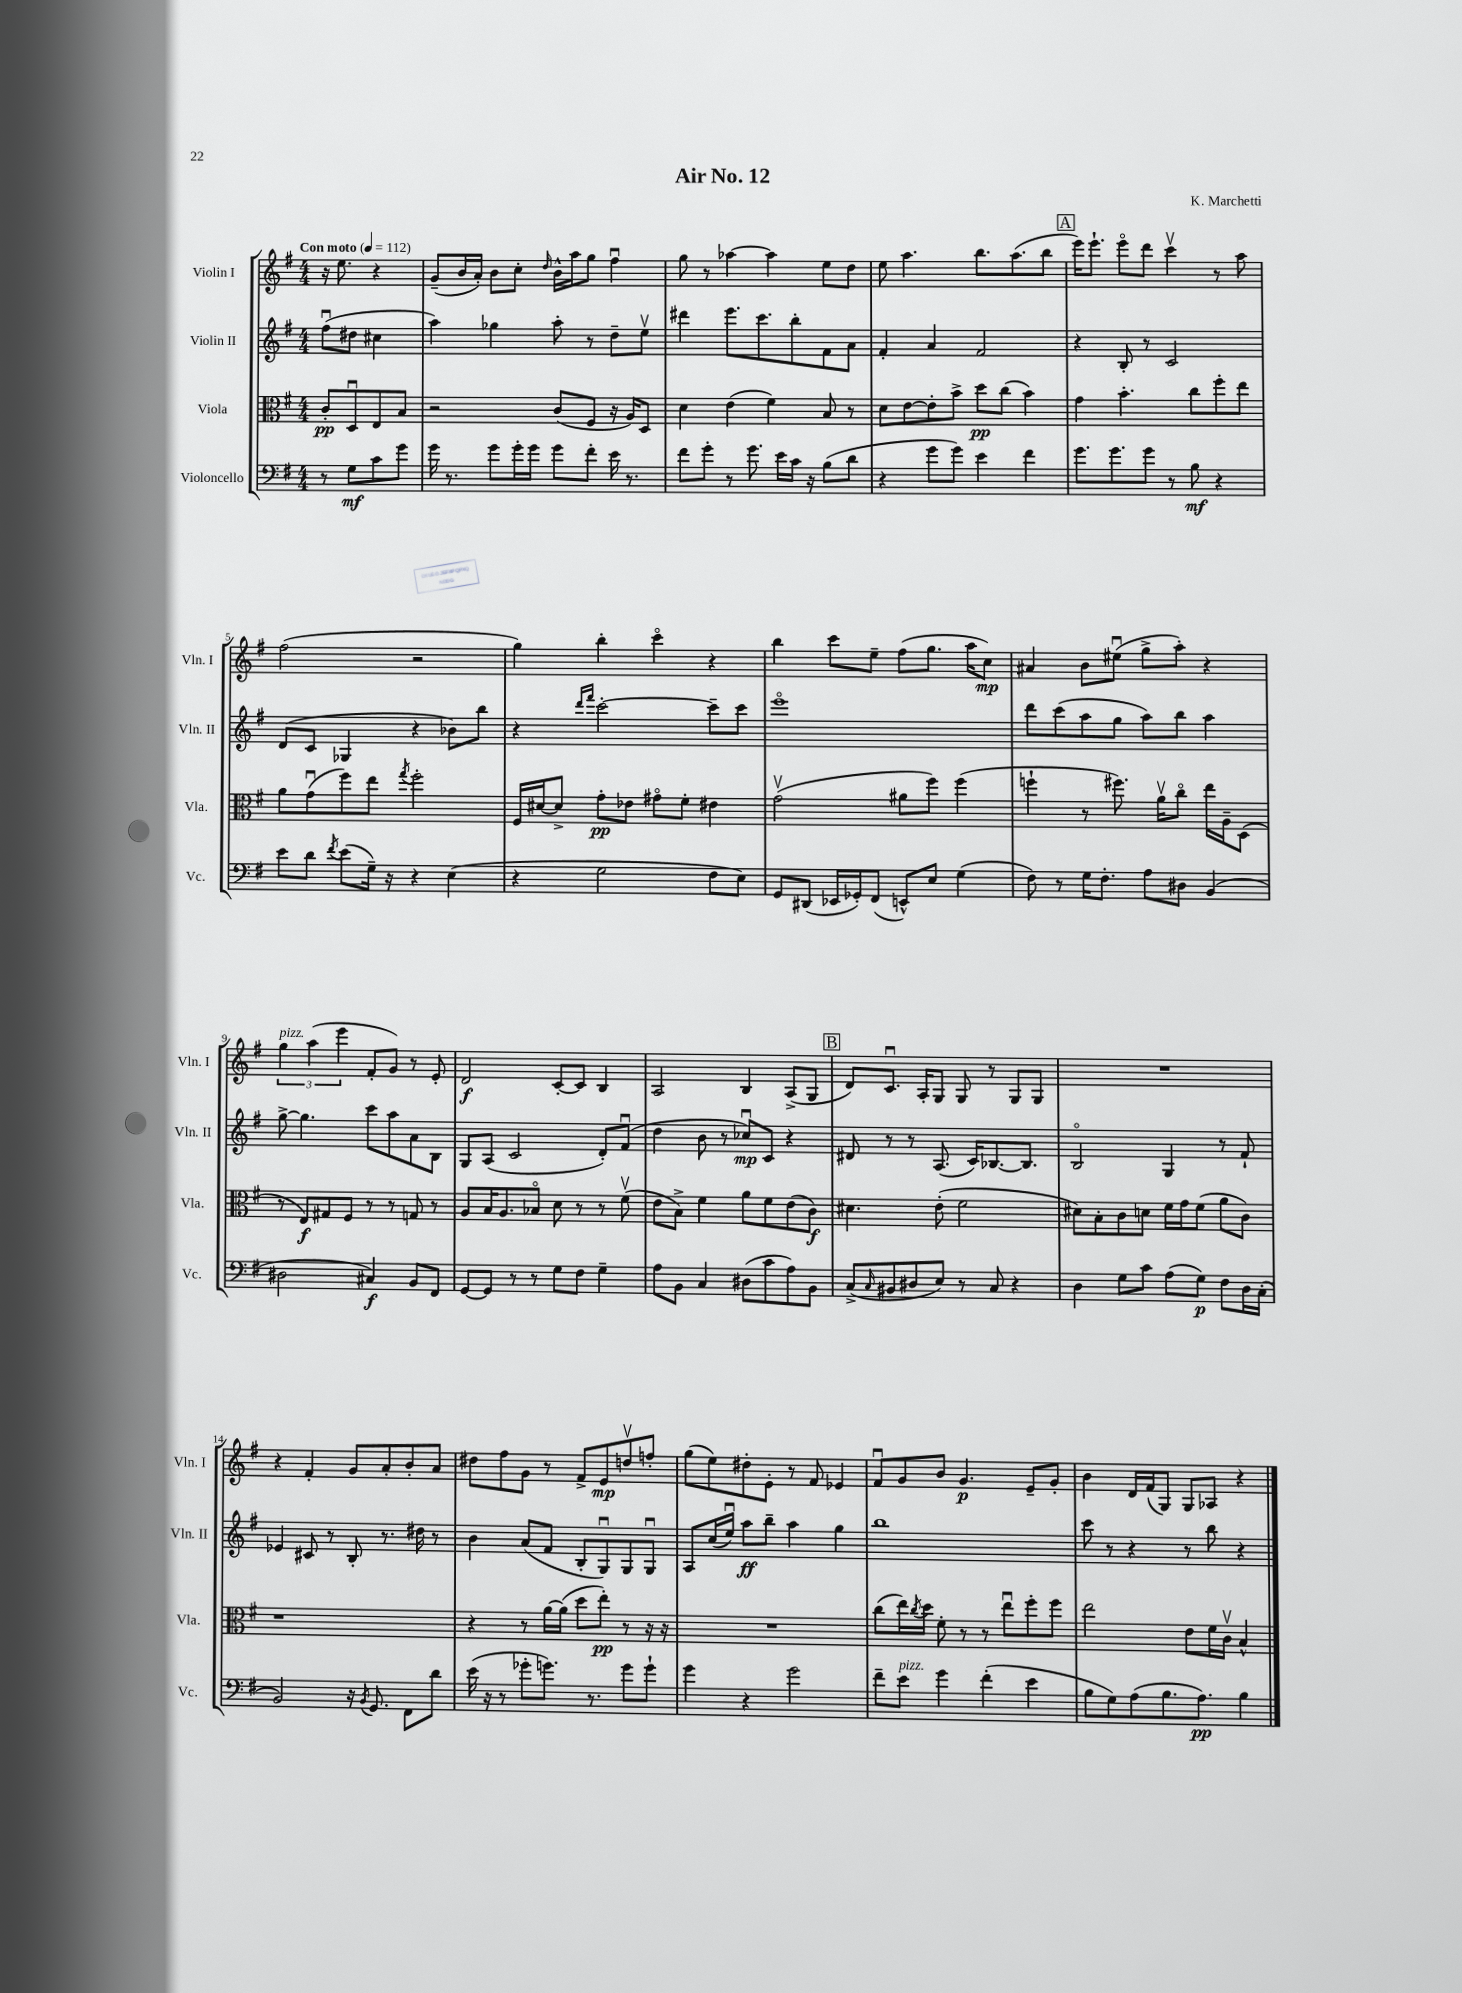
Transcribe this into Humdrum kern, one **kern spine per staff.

**kern	**dynam	**kern	**dynam	**kern	**dynam	**kern	**dynam
*part4	*part4	*part3	*part3	*part2	*part2	*part1	*part1
*staff4	*staff4	*staff3	*staff3	*staff2	*staff2	*staff1	*staff1
*I"Violoncello	*	*I"Viola	*	*I"Violin II	*	*I"Violin I	*
*I'Vc.	*	*I'Vla.	*	*I'Vln. II	*	*I'Vln. I	*
*clefF4	*	*clefC3	*	*clefG2	*	*clefG2	*
*k[f#]	*	*k[f#]	*	*k[f#]	*	*k[f#]	*
*M4/4	*	*M4/4	*	*M4/4	*	*M4/4	*
*MM112	*	*MM112	*	*MM112	*	*MM112	*
=	=	=	=	=	=	=	=
!	!	!	!	!	!	!LO:TX:a:B:t=Con moto	!
8r	.	8c'/L	pp	(8ff#u\L	.	16r	.
.	.	.	.	.	.	8.ee\	.
8G\L	mf	8Du/	.	8dd#X\J	.	.	.
8c\	.	8E/	.	4cc#X\	.	4r	.
8g\J	.	8B/J	.	.	.	.	.
=1	=1	=1	=1	=1	=1	=1	=1
16g\	.	2r	.	4aa\)	.	(8g~/L	.
8.r	.	.	.	.	.	.	.
.	.	.	.	.	.	16b/L	.
.	.	.	.	.	.	16a'/JJ)	.
8g\L	.	.	.	4gg-X\	.	8b\L	.
16g'\L	.	.	.	.	.	8cc'\J	.
16g\JJ	.	.	.	.	.	.	.
.	.	.	.	.	.	16qqdd/	.
8g\L	.	(8c/L	.	8aa'\	.	16b^^\LL	.
.	.	.	.	.	.	16aa\J	.
8f#'\J	.	8F#/J	.	8r	.	8gg\J	.
16e\	.	16r	.	8dd~\L	.	4ff#u\	.
8.r	.	16A/KL)	.	.	.	.	.
.	.	8D/J	.	8eev\J	.	.	.
=2	=2	=2	=2	=2	=2	=2	=2
8f#\L	.	4d\	.	4ddd#X\	.	8gg\	.
8g'\J	.	.	.	.	.	8r	.
8r	.	(4e\	.	8.eee\L	.	[4aa-X\	.
8.g\	.	.	.	.	.	.	.
.	.	.	.	8.ccc\	.	.	.
.	.	4f#\)	.	.	.	4aa-\]	.
16e\LL	.	.	.	.	.	.	.
16c\JJ	.	.	.	8bb'\	.	.	.
16r	.	.	.	.	.	.	.
(8B\L	.	8B/	.	8f#\	.	8ee\L	.
8d\J	.	8r	.	8a\J	.	8dd\J	.
=3	=3	=3	=3	=3	=3	=3	=3
4r	.	8d\L	.	4f#'/	.	8ee\	.
.	.	[8e\	.	.	.	4.aa\	.
8g\L	.	8e'\]	.	4a/	.	.	.
8g\J)	.	8b^\J	.	.	.	.	.
4e\	.	8dd\L	pp	2f#/	.	8.bb\L	.
.	.	(8cc\J	.	.	.	.	.
.	.	.	.	.	.	(8.aa\	.
4f#\	.	4b\)	.	.	.	.	.
.	.	.	.	.	.	8bb\J	.
!!LO:REH:place=s1:t=A
=4	=4	=4	=4	=4	=4	=4	=4
8.g\L	.	4g\	.	4r	.	16eee\KL)	.
.	.	.	.	.	.	8.eee`\J	.
8.g\	.	.	.	.	.	.	.
.	.	4.b'\	.	8B'/	.	8eee\L	.
8g\J	.	.	.	8r	.	8ddd\J	.
8r	.	.	.	2c/	.	4cccv\	.
8B\	mf	8cc\L	.	.	.	.	.
4r	.	8ff#'\	.	.	.	8r	.
.	.	8ee\J	.	.	.	8aa\	.
!!LO:LB:g=z
=5	=5	=5	=5	=5	=5	=5	=5
8e\L	.	8a\L	.	(8d/L	.	(2ff#\	.
8d\J	.	(8gu\	.	8c/J	.	.	.
8qf#/	.	.	.	.	.	.	.
(8e\L	.	8ff#\)	.	4G-X/	.	.	.
16G~\Jk)	.	8ee\J	.	.	.	.	.
16r	.	.	.	.	.	.	.
.	.	8qgg/	.	.	.	.	.
4r	.	2ff#'\	.	4r	.	2r	.
(4E\	.	.	.	8b-X\L)	.	.	.
.	.	.	.	8bb\J	.	.	.
=6	=6	=6	=6	=6	=6	=6	=6
4r	.	16F#/LL	.	4r	.	4gg\)	.
.	.	[16d#X/J	.	.	.	.	.
.	.	8d#^/J]	.	.	.	.	.
.	.	.	.	16qqddd/LL	.	.	.
.	.	.	.	16qqfff#/JJ	.	.	.
2G\	.	8g'\L	pp	[2ccc'\	.	4bb'\	.
.	.	8e-X\J	.	.	.	.	.
.	.	8g#X\L	.	.	.	4ccc\	.
.	.	8f#'\J	.	.	.	.	.
8F#\L	.	4e#X\	.	8ccc~\L]	.	4r	.
8E\J)	.	.	.	8ccc\J	.	.	.
=7	=7	=7	=7	=7	=7	=7	=7
8GG/L	.	(2gv\	.	1eee	.	4bb\	.
(8DD#X/J	.	.	.	.	.	.	.
16EE-X/LL	.	.	.	.	.	8ccc\L	.
16GG-X'/J)	.	.	.	.	.	.	.
(8FF#/J	.	.	.	.	.	8ee~\J	.
8EEn^^/L)	.	8a#X\L	.	.	.	(8ff#\L	.
8E/J	.	8ff#\J)	.	.	.	8.gg\J	.
(4G\	.	(4ff#\	.	.	.	.	.
.	.	.	.	.	.	16aa\KL	.
.	.	.	.	.	.	8cc\J)	mp
=8	=8	=8	=8	=8	=8	=8	=8
8F#\)	.	4ffn`\	.	8ddd\L	.	4a#X/	.
8r	.	.	.	(8ccc\	.	.	.
16G\KL	.	8r	.	8aa\	.	8b\L	.
8.F#'\J	.	.	.	.	.	.	.
.	.	8.ff#X\)	.	8gg\J	.	(8ee#Xu\J	.
8A\L	.	.	.	8aa\L)	.	8gg^\L	.
.	.	16av\KL	.	.	.	.	.
8D#X\J	.	8cc\J	.	8bb\J	.	8aa'\J)	.
(4BB/	.	16ee\LL	.	4aa\	.	4r	.
.	.	16A~\J	.	.	.	.	.
.	.	(8D\J	.	.	.	.	.
!!LO:LB:g=z
=9	=9	=9	=9	=9	=9	=9	=9
!	!	!	!	!	!	!LO:TX:a:i:t=pizz.	!
2D#X\	.	8r	.	[8gg^\	.	6gg\	.
.	.	8E/L)	f	4.gg\]	.	.	.
.	.	.	.	.	.	(6aa\	.
.	.	8G#X/	.	.	.	.	.
.	.	.	.	.	.	6eee\	.
.	.	8F#/J	.	.	.	.	.
4C#X/)	f	8r	.	8ccc\L	.	8f#'/L	.
.	.	8r	.	8aa\	.	8g/J)	.
8BB/L	.	8Gn/	.	8a\	.	8r	.
8FF#/J	.	8r	.	8B\J	.	8e'/	.
=10	=10	=10	=10	=10	=10	=10	=10
[8GG/L	.	8A/L	.	8G/L	.	2d/	f
8GG/J]	.	16B/K	.	(8A/J	.	.	.
.	.	8.A/	.	.	.	.	.
8r	.	.	.	2c/	.	.	.
8r	.	8B-X/J	.	.	.	.	.
8G\L	.	8d\	.	.	.	[8c'/L	.
8F#\J	.	8r	.	.	.	8c/J]	.
4G~\	.	8r	.	8d'/L)	.	4B/	.
.	.	(8f#v\	.	(8f#u/J	.	.	.
=11	=11	=11	=11	=11	=11	=11	=11
8A\L	.	8e\L	.	4dd\	.	2A/	.
8BB\J	.	8B^\J)	.	.	.	.	.
4C/	.	4f#\	.	8b\	.	.	.
.	.	.	.	8r	.	.	.
(8D#X\L	.	8a\L	.	8cc-Xu/L)	mp	4B/	.
8c\	.	8f#\	.	8c/J	.	.	.
8A\)	.	(8e\	.	4r	.	(8A^/L	.
8BB\J	.	8c\J)	f	.	.	8G/J	.
!!LO:REH:place=s1:t=B
=12	=12	=12	=12	=12	=12	=12	=12
(8C^/L	.	4.d#X\	.	8d#X/	.	8d/L)	.
16qqC/	.	.	.	.	.	.	.
8BB#X/	.	.	.	8r	.	8.cu/J	.
8D#X/	.	.	.	8r	.	.	.
.	.	.	.	.	.	16A'/KL	.
8E/J)	.	(8e'\	.	(8.A/	.	8G/J	.
8r	.	2f#\	.	.	.	8G/	.
.	.	.	.	16c/KL)	.	.	.
8C/	.	.	.	[8.B-X/	.	8r	.
4r	.	.	.	.	.	8G/L	.
.	.	.	.	8.B-/J]	.	.	.
.	.	.	.	.	.	8G/J	.
=13	=13	=13	=13	=13	=13	=13	=13
4D\	.	8d#X\L)	.	2B/	.	1r	.
.	.	8B'\	.	.	.	.	.
8G\L	.	8c\	.	.	.	.	.
8c\J	.	8dn\J	.	.	.	.	.
(8A\L	.	16f#\LL	.	4G/	.	.	.
.	.	16g\J	.	.	.	.	.
8G\J)	p	(8f#\J	.	.	.	.	.
8F#\L	.	8a\L	.	8r	.	.	.
16D\L	.	8c\J)	.	8f#`/	.	.	.
(16C'\JJ	.	.	.	.	.	.	.
!!LO:LB:g=z
=14	=14	=14	=14	=14	=14	=14	=14
2BB/)	.	1r	.	4e-X/	.	4r	.
.	.	.	.	8c#X/	.	4f#'/	.
.	.	.	.	8r	.	.	.
16r	.	.	.	8B'/	.	8g/L	.
8qBB/	.	.	.	.	.	.	.
8.GG/	.	.	.	.	.	.	.
.	.	.	.	8.r	.	8a'/	.
8FF#\L	.	.	.	.	.	8b'/	.
.	.	.	.	16dd#X\	.	.	.
8d\J	.	.	.	8r	.	8a/J	.
=15	=15	=15	=15	=15	=15	=15	=15
(16e\	.	4r	.	4b\	.	8dd#X\L	.
16r	.	.	.	.	.	.	.
8r	.	.	.	.	.	8ff#\	.
8g-X'\L	.	8r	.	(8a/L	.	8g\J	.
8.gn\J)	.	[16a\LL	.	8f#/J	.	8r	.
.	.	(16a\JJ]	.	.	.	.	.
.	.	8dd\L	.	8B'/L	.	8f#^/L	.
8.r	.	.	.	.	.	.	.
.	.	8ee'\J)	pp	8Gu/)	.	8e/	mp
8g\L	.	8r	.	8G/	.	8ddnv/	.
8g`\J	.	16r	.	8Gu/J	.	8ffn'/J	.
.	.	16r	.	.	.	.	.
=16	=16	=16	=16	=16	=16	=16	=16
4g\	.	1r	.	8A/L	.	(8gg\L	.
.	.	.	.	(16cc/L	.	8ee\)	.
.	.	.	.	16eeu/JJ)	.	.	.
4r	.	.	.	8aa\L	ff	8dd#X'\	.
.	.	.	.	8bb~\J	.	8e'\J	.
2g\	.	.	.	4aa\	.	8r	.
.	.	.	.	.	.	8f#/	.
.	.	.	.	4gg\	.	4e-X/	.
=17	=17	=17	=17	=17	=17	=17	=17
8f#~\L	.	(8cc\L	.	1bb	.	8f#u/L	.
!LO:TX:a:i:t=pizz.	!	!	!	!	!	!	!
8e\J	.	16ee\L)	.	.	.	8g/	.
.	.	8qcc/	.	.	.	.	.
.	.	16dd\JJ	.	.	.	.	.
4g\	.	8f#'\	.	.	.	8b/J	.
.	.	8r	.	.	.	4.g/	p
(4f#'\	.	8r	.	.	.	.	.
.	.	8eeu\L	.	.	.	.	.
4e\	.	8ff#'\	.	.	.	8e~/L	.
.	.	8ff#\J	.	.	.	8g'/J	.
=18	=18	=18	=18	=18	=18	=18	=18
8B\L	.	2ee\	.	8ccc\	.	4b\	.
8G\)	.	.	.	8r	.	.	.
(8A\	.	.	.	4r	.	16d/LL	.
.	.	.	.	.	.	(16f#/J	.
8.B\	.	.	.	.	.	8G/J)	.
.	.	8e\L	.	8r	.	8G/L	.
8.A\J)	pp	.	.	.	.	.	.
.	.	16f#\L	.	8bb\	.	8A-X/J	.
.	.	16cv\JJ	.	.	.	.	.
4B\	.	4B^^/	.	4r	.	4r	.
==	==	==	==	==	==	==	==
*-	*-	*-	*-	*-	*-	*-	*-
